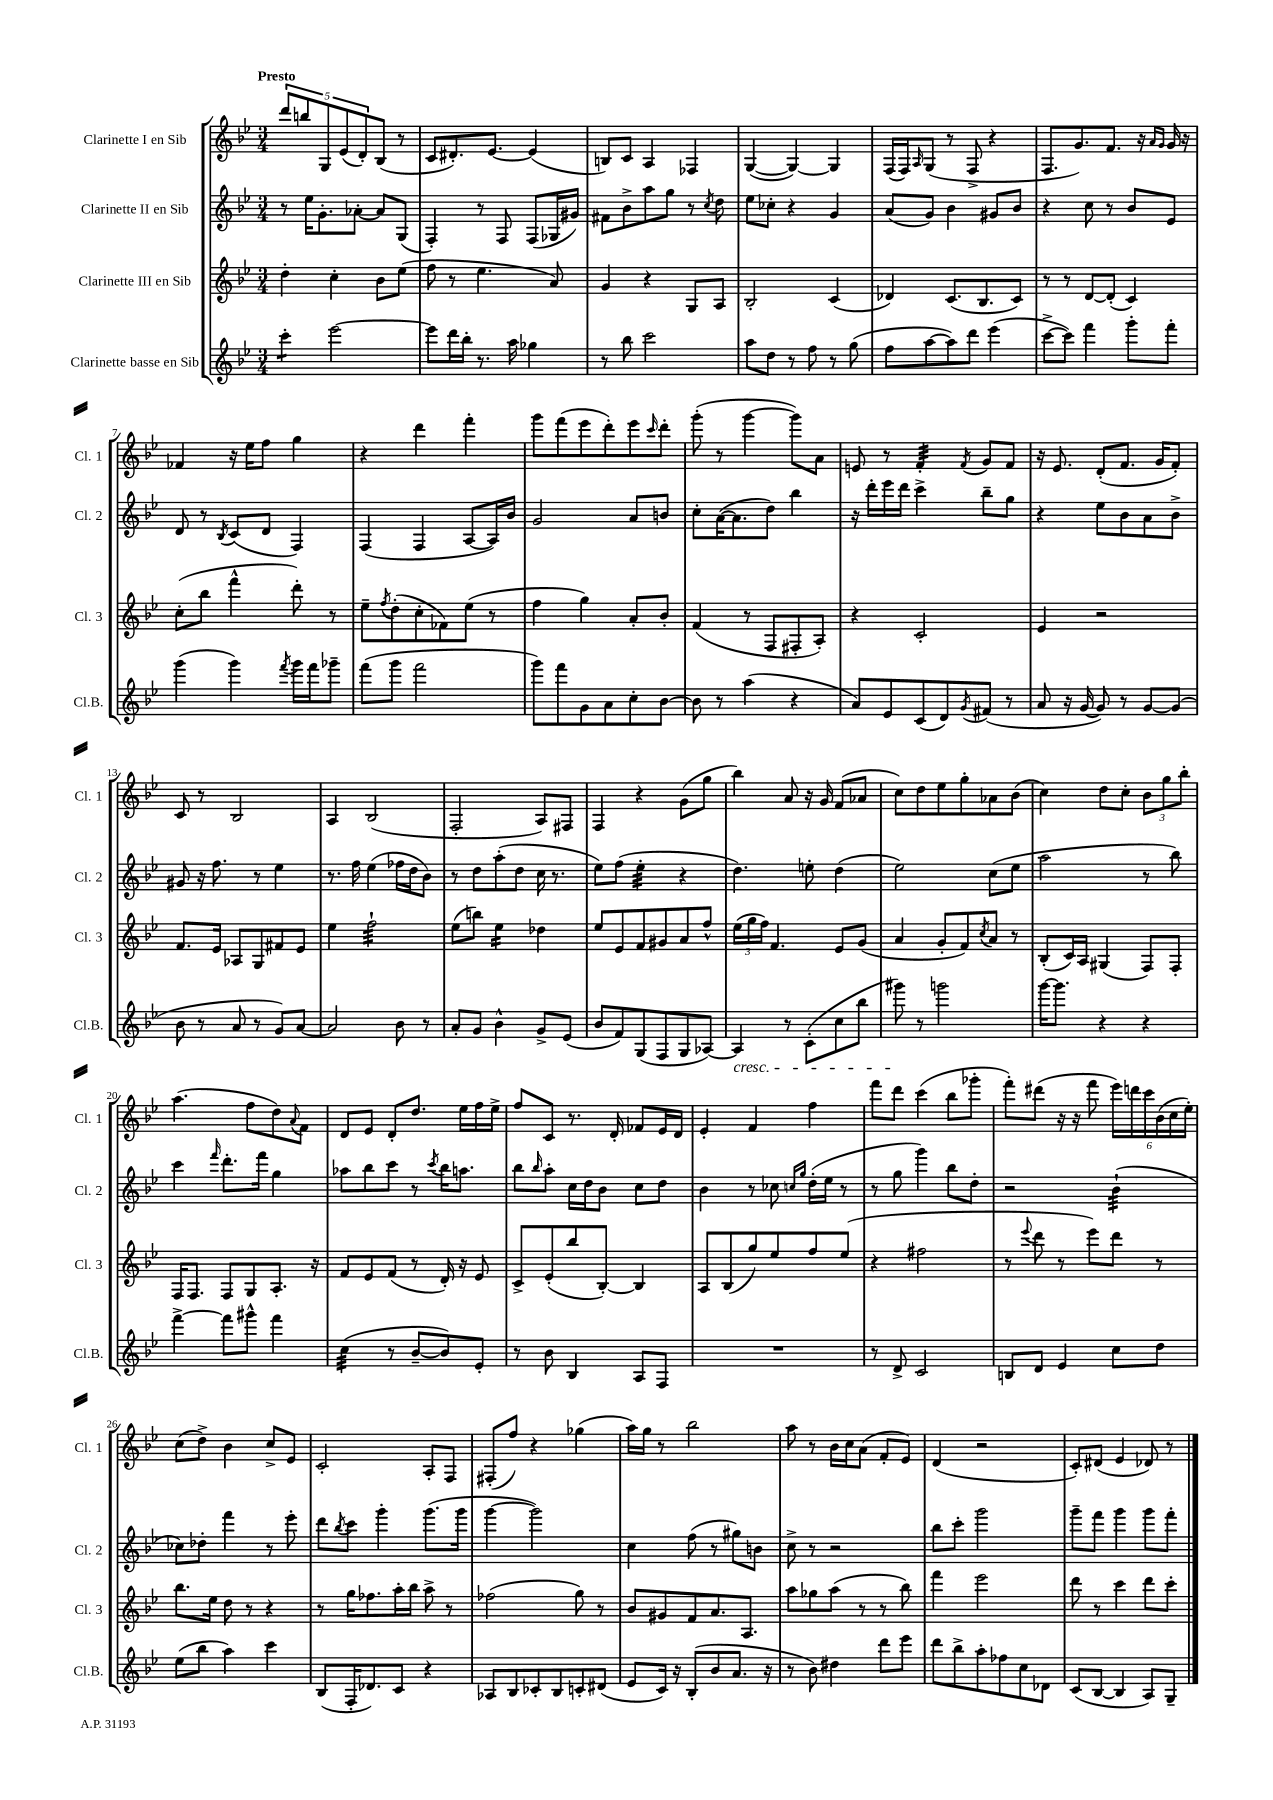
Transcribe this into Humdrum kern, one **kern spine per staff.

**kern	**kern	**kern	**kern
*staff4	*staff3	*staff2	*staff1
*clefG2	*clefG2	*clefG2	*clefG2
*k[b-e-]	*k[b-e-]	*k[b-e-]	*k[b-e-]
*M3/4	*M3/4	*M3/4	*M3/4
4ccc'\	4dd'\	8r	10ddd/L
.	.	.	10bb/
.	.	16ee-\LK	.
.	.	8.g'\	.
.	.	.	10G/
[2eee-\	4cc'\	.	.
.	.	.	(10e-/
.	.	[8a-'\J	.
.	.	.	10d'/)
.	8b-\L	8a-/]L	(8B-/J
.	(8ee-\J	(8G/J	8r
=	=	=	=
8eee-\]L	8ff\	4F'/)	8c/L
16ddd\L	8r	.	8.d#'/)
16bb-'\JJ	.	.	.
8.r	4.ee-\	8r	.
.	.	.	[8.e-/J
.	.	8F/	.
16aa\	.	.	.
4gg-\	.	(8F/L	(4e-/]
.	8a/)	16G-/L	.
.	.	16g#/JJ)	.
=	=	=	=
8r	4g/	8f#\L	8B/L)
8bb-\	.	8b-^\	8c/J
2ccc\	4r	8aa\	4A/
.	.	8gg\J	.
.	8G/L	8r	4F-/
.	.	8qcc/	.
.	8A/J	8dd\	.
=	=	=	=
8aa\L	2B-'/	8ee-\L	([4G/
8dd\J	.	8cc-'\J	.
8r	.	4r	4G/_)
8ff\	.	.	.
8r	(4c/	4g/	4G/]
(8gg\	.	.	.
=	=	=	=
8ff\L	4d-/)	(8a/L	(16F/LL
.	.	.	16F/J)
.	.	.	16qqA/
[8aa\	.	8g/J)	(8G/J
8aa\])	(8.c/L	4b-\	8r
8ddd\J	.	.	8F^/
.	8.B-/	.	.
(4eee-\	.	8g#/L	4r
.	8c/J)	8b-/J	.
=	=	=	=
[8ccc^\L	8r	4r	8.F/L
8ccc\]J)	8r	.	.
.	.	.	8.g/)
4fff\	[8d/L	8cc\	.
.	(8d'/]J	8r	8.f/J
8ggg'\L	4c/)	8b-/L	.
.	.	.	16r
.	.	.	16qqa/LL
.	.	.	16qqg/JJ
8fff'\J	.	8e-/J	16g/
.	.	.	16r
=	=	=	=
(4ggg\	(8cc'\L	8d/	4f-/
.	8bb-\J	8r	.
.	.	8qB-/	.
4ggg\)	4fff^^\	(8c/L	16r
.	.	.	16ee-\LK
.	.	8d/J	8ff\J
8qfff/	.	.	.
16ggg\LL	8ddd'\)	4F/)	4gg\
16fff\J	.	.	.
8ggg-~\J	8r	.	.
=	=	=	=
(8fff\L	8ee-~\L	(4F/	4r
.	8qff/	.	.
8ggg\J	(8dd'\	.	.
2fff\	8cc'\	4F/	4ddd\
.	8f-\)	.	.
.	(8ee-\J	[8A/L	4fff'\
.	8r	16A/]L)	.
.	.	16b-/JJ	.
=	=	=	=
8ggg\L)	4ff\	2g/	8ggg\L
8fff\	.	.	(8fff\
8g\	4gg\)	.	8eee-\
8a\	.	.	8ddd'\)
8cc'\	8a'/L	8a/L	8eee-\
.	.	.	16qqccc/
[8b-\J	8b-'/J	8b/J	8ddd'\J
=	=	=	=
8b-\]	(4f/	8cc'\L	(8ggg'\
8r	.	([16a\K	8r
.	.	8.a\]	.
(4aa\	8r	.	[4ggg\
.	8F/L	8dd\J)	.
4r	8F#'/	4bb-\	8ggg\]L)
.	8A'/J)	.	8a\J
=	=	=	=
8a/L)	4r	16r	8e/
.	.	16ddd'\LL	.
8e-/	.	16eee-\	8r
.	.	16ddd\JJ	.
(8c/	2c'/	4ccc^\	4f'/
8d/)	.	.	.
8qg/	.	.	8qf/
(8f#/J	.	8bb-~\L	8g/L
8r	.	8gg\J	8f/J
=	=	=	=
8a/	4e-/	4r	16r
.	.	.	8.e-/
16r	.	.	.
[16g/	.	.	.
8g/])	2r	8ee-\L	(8d'/L
8r	.	8b-\	8.f/J
[8g/L	.	8a\	.
.	.	.	16g/LK
(8g/]J	.	8b-^\J	8f'/J)
=	=	=	=
8b-\	8.f/L	8g#/	8c/
8r	.	16r	8r
.	16e-/Jk	8.ff\	.
8a/	8A-/L	.	2B-/
8r	8G/	8r	.
8g/L)	8f#/	4ee-\	.
[8a/J	8e-/J	.	.
=	=	=	=
2a/]	4ee-\	8.r	4A/
.	.	16ff\	.
.	2ff`\	(4ee-\	(2B-/
8b-\	.	16ff-\LL	.
.	.	16dd\J	.
8r	.	8b-\J)	.
=	=	=	=
8a'/L	(8ee-\L	8r	2F'/
8g/J	8bb\J)	8dd\L	.
4b-^^\	4ee-\	(8aa'\	.
.	.	8dd\J	.
8g^/L	4dd-\	16cc\	8A/L)
.	.	8.r	.
(8e-/J	.	.	8F#/J
=	=	=	=
8b-/L	8ee-/L	8ee-\L)	4F/
8f/)	8e-/	(8ff\J	.
(8G/	8f/	4ee-'\	4r
8F/	8g#/	.	.
8G/	8a/	4r	(8g\L
[8A-/J)	8ff^^/J	.	8gg\J
=	=	=	=
4A-/]	(24ee-\LL	4.dd\)	4bb-\)
.	24gg\	.	.
.	24ff\JJ)	.	.
.	4.f/	.	.
8r	.	.	8a/
(8c'\L	.	8ee'\	16r
.	.	.	16g/
8cc\	8e-/L	(4dd\	(8f/L
8bb-\J	(8g/J	.	8a-/J
=	=	=	=
8ggg#\)	4a/	2ee-\)	8cc\L)
8r	.	.	8dd\
2ggg\	8g'/L	.	8ee-\
.	8f/)	.	8gg'\
.	8qcc/	.	.
.	8a/J	(8cc\L	8a-\
.	8r	8ee-\J	(8b-\J
=	=	=	=
[16ggg\LK	(8B-'/L	2aa\	4cc\)
8.ggg\]J	.	.	.
.	16c/L)	.	.
.	16A/JJ	.	.
4r	(4G#/	.	8dd\L
.	.	.	8cc'\J
4r	8F/L)	8r	12b-\L
.	.	.	12gg\
.	8F'/J	8bb-\)	.
.	.	.	12bb-'\J
=	=	=	=
[4fff^\	16F/LK	4ccc\	(4.aa\
.	8.F/J	.	.
.	.	16qqfff/	.
8fff\]L	8F/L	8.ddd'\L	.
8ggg#^^\J	8G/	.	8ff\L
.	.	16fff\Jk	.
4fff\	8.A'/J	4gg\	8dd\)
.	.	.	8qqa/
.	.	.	8f\J
.	16r	.	.
=	=	=	=
(4cc\	8f/L	8aa-\L	8d/L
.	8e-/	8bb-\	8e-/J
8r	(8f/J	8ccc\J	8d'/L
[8b-~/L	8r	8r	8.dd/J
.	.	8qccc/	.
8b-/])	16d'/)	16bb-\LK	.
.	16r	8.aa\J	16ee-\LL
8e-'/J	8e-/	.	16ff\
.	.	.	16ee-^\JJ
=	=	=	=
8r	8c^/L	8bb-\L	8ff/L
.	.	16qqbb-/	.
8b-\	(8e-'/	8aa'\J	8c/J
4B-/	8bb-/	16cc\LL	8.r
.	.	16dd\J	.
.	[8B-'/J)	8b-\J	.
.	.	.	16d'/
8A/L	4B-/]	8cc\L	8f-/L
8F/J	.	8dd\J	16e-/L
.	.	.	16d/JJ
=	=	=	=
2.r	8A/L	4b-\	4e-'/
.	(8B-/	.	.
.	8gg/)	8r	4f/
.	8ee-/	8cc-\	.
.	.	16qqcc/LL	.
.	.	16qqgg/JJ	.
.	8ff/	(16dd'\LL	4ff\
.	.	16ee-\JJ	.
.	(8ee-/J	8r	.
=	=	=	=
8r	4r	8r	8fff\L
8d^/	.	8gg\	8ddd\J
2c/	2ff#\	4ggg\)	(4ccc\
.	.	8bb-\L	8bb-\L
.	.	8dd'\J	8ggg-'\J
=	=	=	=
8B/L	8r	2r	8fff'\L)
.	8qqeee-/	.	.
8d/J	8ddd\	.	(8ddd#\J
4e-/	8r	.	16r
.	.	.	16r
.	8eee-\L)	.	8fff\
8cc\L	8ddd\J	(4b-`\	24eee-\LL)
.	.	.	24ddd\
.	.	.	24ccc\
8dd\J	8r	.	(24b-\
.	.	.	24cc\
.	.	.	24ee-'\JJ)
=	=	=	=
(8ee-\L	8.bb-\L	8cc-\L)	(8cc\L
8bb-\J	.	8dd-'\J	8dd^\J)
.	16ee-\Jk	.	.
4aa\)	8dd\	4fff\	4b-\
.	8r	.	.
4ccc\	4r	8r	8cc^/L
.	.	8eee-'\	8e-/J
=	=	=	=
(8B-/L	8r	8ddd\L	2c'/
.	.	8qbb-/	.
16F'/K	16gg\LK	8ccc\J	.
8.d-/)	8.ff-\	.	.
.	.	4ggg'\	.
8c/J	16aa'\L	.	.
.	16bb-\JJ	.	.
4r	8aa^\	(8.ggg\L	8A'/L
.	8r	.	8F/J
.	.	16ggg\Jk	.
=	=	=	=
8A-/L	(2ff-\	[4ggg\	(8F#'/L
8B-/	.	.	8ff/J)
8c-'/	.	2ggg\])	4r
8B-/	.	.	.
8c'/	8gg\)	.	(4gg-\
(8d#/J	8r	.	.
=	=	=	=
8e-/L	8b-/L	4cc\	16aa\LL)
.	.	.	16gg\JJ
16c/Jk)	8g#/	.	8r
16r	.	.	.
(8B-'/L	8f/	(8ff\	2bb-\
8b-/	8.a/	8r	.
8.a/J	.	8gg#\L)	.
.	8.A/J	.	.
.	.	8b\J	.
16r	.	.	.
=	=	=	=
8r	8aa\L	8cc^\	8aa\
8b-\)	8gg-\	8r	8r
4dd#\	(8aa\J	2r	16b-\LL
.	.	.	16cc\J
.	8r	.	(8a\J
8ddd\L	8r	.	8f'/L
8eee-\J	8bb-\)	.	8e-/J)
=	=	=	=
8ddd\L	4fff\	8bb-\L	(4d/
8bb-^\	.	8ccc'\J	.
8aa'\	2eee-\	2ggg\	2r
8ff-\	.	.	.
8cc\	.	.	.
8d-\J	.	.	.
=	=	=	=
(8c/L	8ddd\	8ggg~\L	8c'/L)
[8B-/J	8r	8fff\J	(8d#/J
4B-/]	4ccc\	4ggg\	4e-/
8A/L)	8ddd\L	8ggg\L	8d-/)
8G~/J	8ccc'\J	8fff'\J	8r
==	==	==	==
*-	*-	*-	*-
